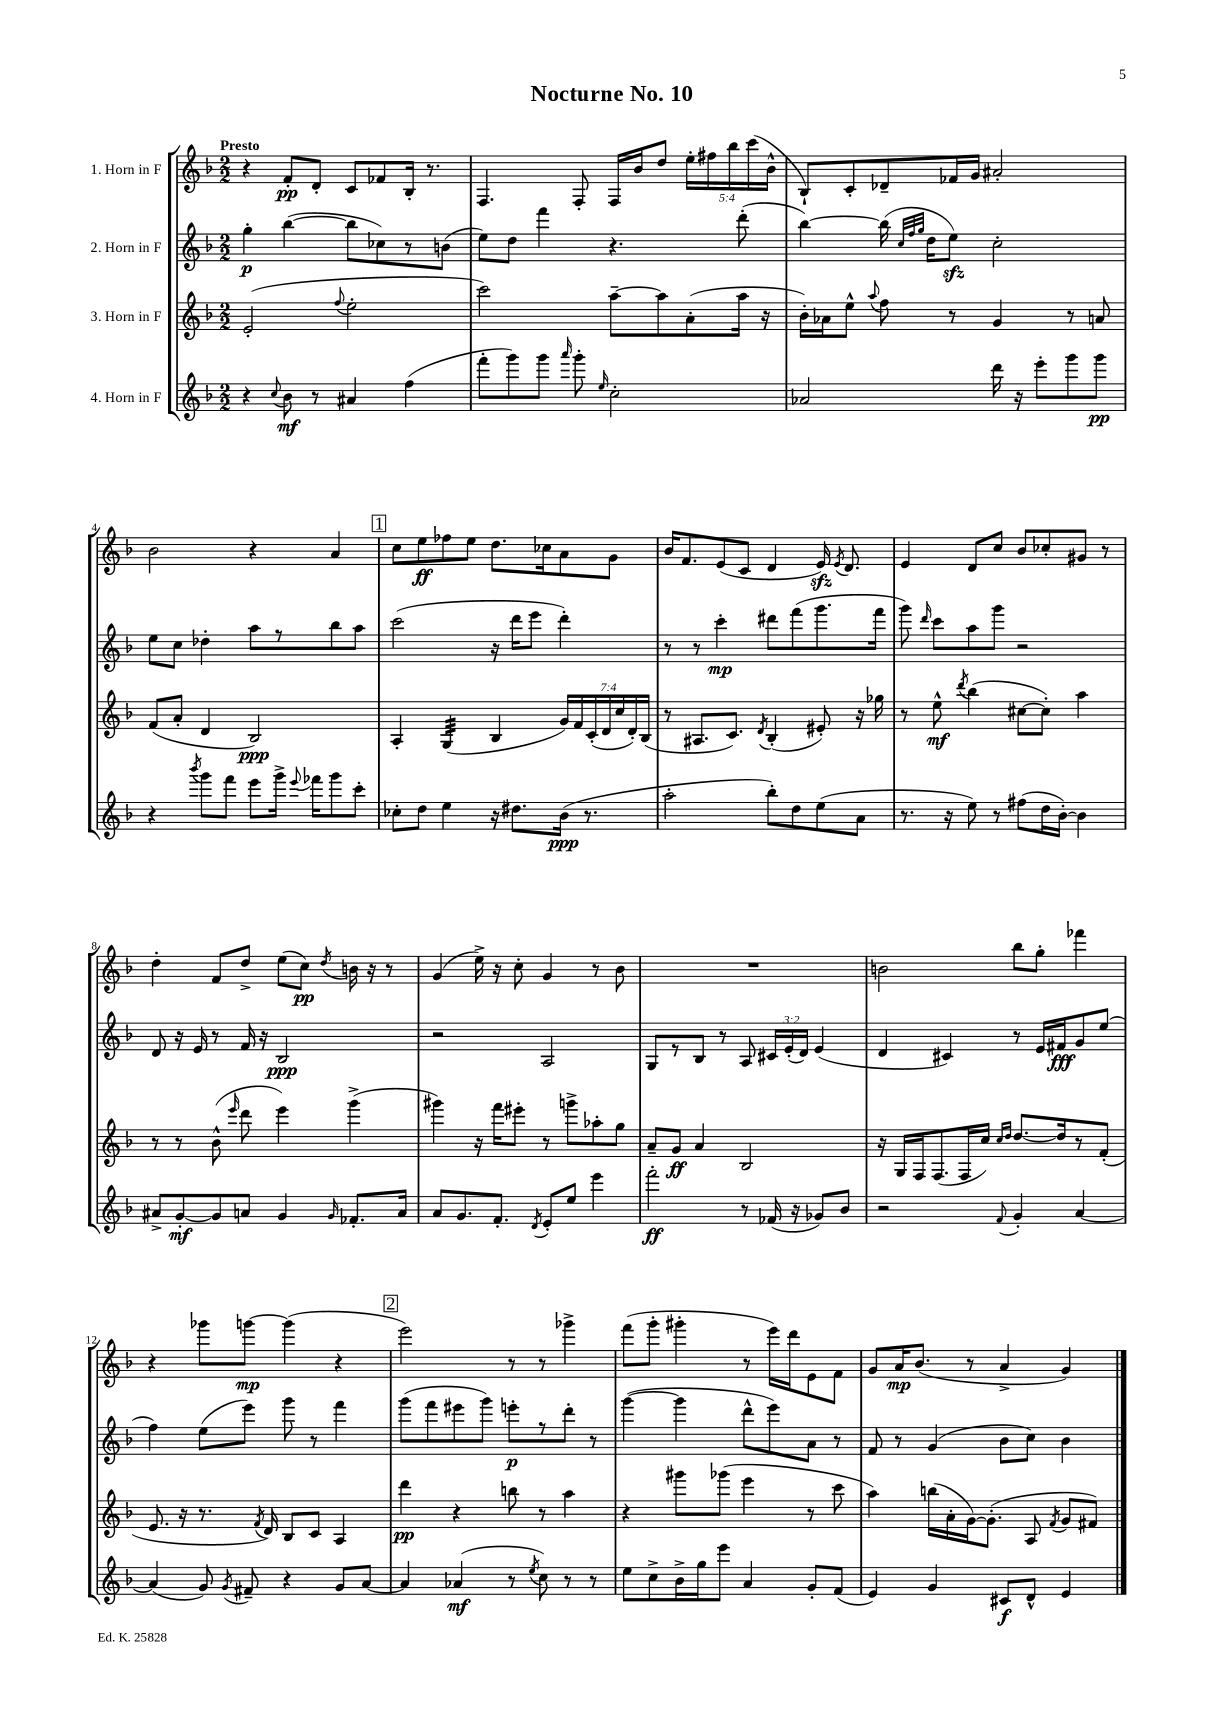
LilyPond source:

\header { title = "Nocturne No. 10" }
<<
\new StaffGroup <<
\new Staff = "s0" \with { instrumentName = "1. Horn in F" } {
    \clef treble \key f \major \numericTimeSignature \time 2/2 \override Staff.TupletNumber.text = #tuplet-number::calc-fraction-text \tempo "Presto"
    \autoBeamOff r4 f'8[-.\pp d'8]-. c'8[ fes'8 bes16]-. r8. |
    f4. f8-. f16[ bes'16 d''8] \tuplet 5/4 { e''16[-. fis''16 bes''16 c'''16( bes'16]-^ } |
    bes8[-!) c'8-. des'8-- fes'16 g'16] ais'2-. |
    bes'2 r4 a'4 |
    \mark \markup { \box "1" } c''8[ e''8\ff fes''8 e''8] d''8.[ ces''16 a'8 g'8] |
    bes'16[ f'8. e'8( c'8] d'4 e'16\sfz) \acciaccatura { e'8 } d'8. |
    e'4 d'8[ c''8] bes'8[ ces''8-. gis'8] r8 |
    d''4-. f'8[ d''8]-> e''8[( c''8]\pp) \acciaccatura { d''8 } b'16 r16 r8 |
    g'4( e''16->) r16 c''8-. g'4 r8 bes'8 |
    R1 |
    b'2 bes''8[ g''8]-. fes'''4 |
    r4 ges'''8[ g'''8]~\mp g'''4( r4 |
    \mark \markup { \box "2" } e'''2) r8 r8 ges'''4-> |
    f'''8[( g'''8]-. gis'''4-. r8 e'''16[) d'''16 e'8 f'8] |
    g'8[ a'16\mp bes'8.]( r8 a'4-> g'4) \bar "|." |
}
\new Staff = "s1" \with { instrumentName = "2. Horn in F" } {
    \clef treble \key f \major \numericTimeSignature \time 2/2 \override Staff.TupletNumber.text = #tuplet-number::calc-fraction-text
    \autoBeamOff g''4-.\p bes''4~( bes''8[ ces''8) r8 b'8]( |
    e''8[) d''8] f'''4 r4. d'''8-.( |
    bes''4~) bes''16( \grace { c''32[ f''32 g''32] } d''16[ e''8]\sfz) c''2-. |
    e''8[ c''8] des''4-. a''8[ r8 bes''8 a''8] |
    \mark \markup { \box "1" } c'''2( r16 d'''16[ e'''8] d'''4-.) |
    r8 r8 c'''4-.\mp dis'''8[ f'''8( g'''8. f'''16] |
    g'''8) \grace { d'''16 } c'''8[ a''8 g'''8] r2 |
    d'8 r16 e'16 r8 f'16 r16 bes2\ppp |
    r2 a2 |
    g8[ r8 bes8] r8 a8 \tuplet 3/2 { cis'16[ e'16-.( d'16]) } e'4( |
    d'4 cis'4) r8 e'16[ fis'16\fff g'8 e''8]( |
    f''4) e''8[( e'''8]) g'''8 r8 f'''4 |
    \mark \markup { \box "2" } g'''8[( f'''8 eis'''8 g'''8]) e'''8[-.\p r8 d'''8]-. r8 |
    g'''4~( g'''4 d'''8[-^ e'''8) a'8] r8 |
    f'8 r8 g'4( bes'8[ c''8]) bes'4 \bar "|." |
}
\new Staff = "s2" \with { instrumentName = "3. Horn in F" } {
    \clef treble \key f \major \numericTimeSignature \time 2/2 \override Staff.TupletNumber.text = #tuplet-number::calc-fraction-text
    \autoBeamOff e'2-.( \appoggiatura { f''8 } e''2-. |
    c'''2) a''8[~-- a''8 a'8-.( a''16] r16 |
    bes'16[-.) aes'16 e''8]-^ \appoggiatura { a''8 } f''8 r8 g'4 r8 a'8 |
    f'8[( a'8]-. d'4 bes2\ppp) |
    \mark \markup { \box "1" } a4-. g4:32( bes4 \tuplet 7/4 { g'16[) f'16 c'16-.( d'16 c''16 d'16-.) bes16]( } |
    r8 ais8.[ c'8.]) \acciaccatura { d'8 } bes4-.( eis'8-.) r16 ges''16 |
    r8 e''8-^\mf \acciaccatura { d'''8 } bes''4( cis''8[~ cis''8]-.) a''4 |
    r8 r8 bes'8-^( \grace { e'''16 } d'''8 e'''4) g'''4->( |
    gis'''4) r16 f'''16[ eis'''8]-. r8 g'''8[-> aes''8-. g''8] |
    a'8[-- g'8]\ff a'4 bes2 |
    r16 g16[ f16 f8.( f16 c''16]) \grace { c''16[ d''16] } d''8.[~ d''16 r8 f'8]-.( |
    e'8. r16 r8. \acciaccatura { f'8 } d'16) bes8[ c'8] a4 |
    \mark \markup { \box "2" } d'''4\pp r4 b''8 r8 a''4 |
    r4 gis'''8[ ges'''8]( e'''4 r8 c'''8 |
    a''4) b''16[( a'16-. g'16~) g'8.]-.( a8 \acciaccatura { f'8 } g'8[ fis'8]) \bar "|." |
}
\new Staff = "s3" \with { instrumentName = "4. Horn in F" } {
    \clef treble \key f \major \numericTimeSignature \time 2/2
    \autoBeamOff r4 \appoggiatura { c''8 } bes'8\mf r8 ais'4 f''4( |
    f'''8[-. g'''8) g'''8] \grace { a'''16 } g'''8-. \grace { e''16 } c''2-. |
    aes'2 d'''16 r16 e'''8[-. g'''8 g'''8]\pp |
    r4 \acciaccatura { bes'''8 } g'''8[ f'''8] e'''8[ g'''16]-> \appoggiatura { e'''8 } fes'''16[ g'''8 c'''8]-. |
    \mark \markup { \box "1" } ces''8[-. d''8] e''4 r16 dis''8.[ bes'16]\ppp( r8. |
    a''2-. bes''8[-.) d''8 e''8( a'8] |
    r8. r16 e''8) r8 fis''8[( d''16 bes'16]~-.) bes'4 |
    ais'8[-> g'8~-.\mf g'8 a'8] g'4 \grace { g'16 } fes'8.[-. a'16] |
    a'8[ g'8. f'8.]-. \acciaccatura { d'8 } e'8[-. e''8] e'''4 |
    f'''2-.\ff r8 fes'16( r16 ges'8[) bes'8] |
    r2 \appoggiatura { f'8 } g'4-. a'4~ |
    a'4( g'8) \acciaccatura { g'8 } fis'8-- r4 g'8[ a'8]~ |
    \mark \markup { \box "2" } a'4 aes'4\mf( r8 \acciaccatura { e''8 } c''8) r8 r8 |
    e''8[ c''8-> bes'16-> g''16 e'''8] a'4 g'8[-. f'8]( |
    e'4) g'4 cis'8[\f d'8]-^ e'4 \bar "|." |
}
>>
>>
